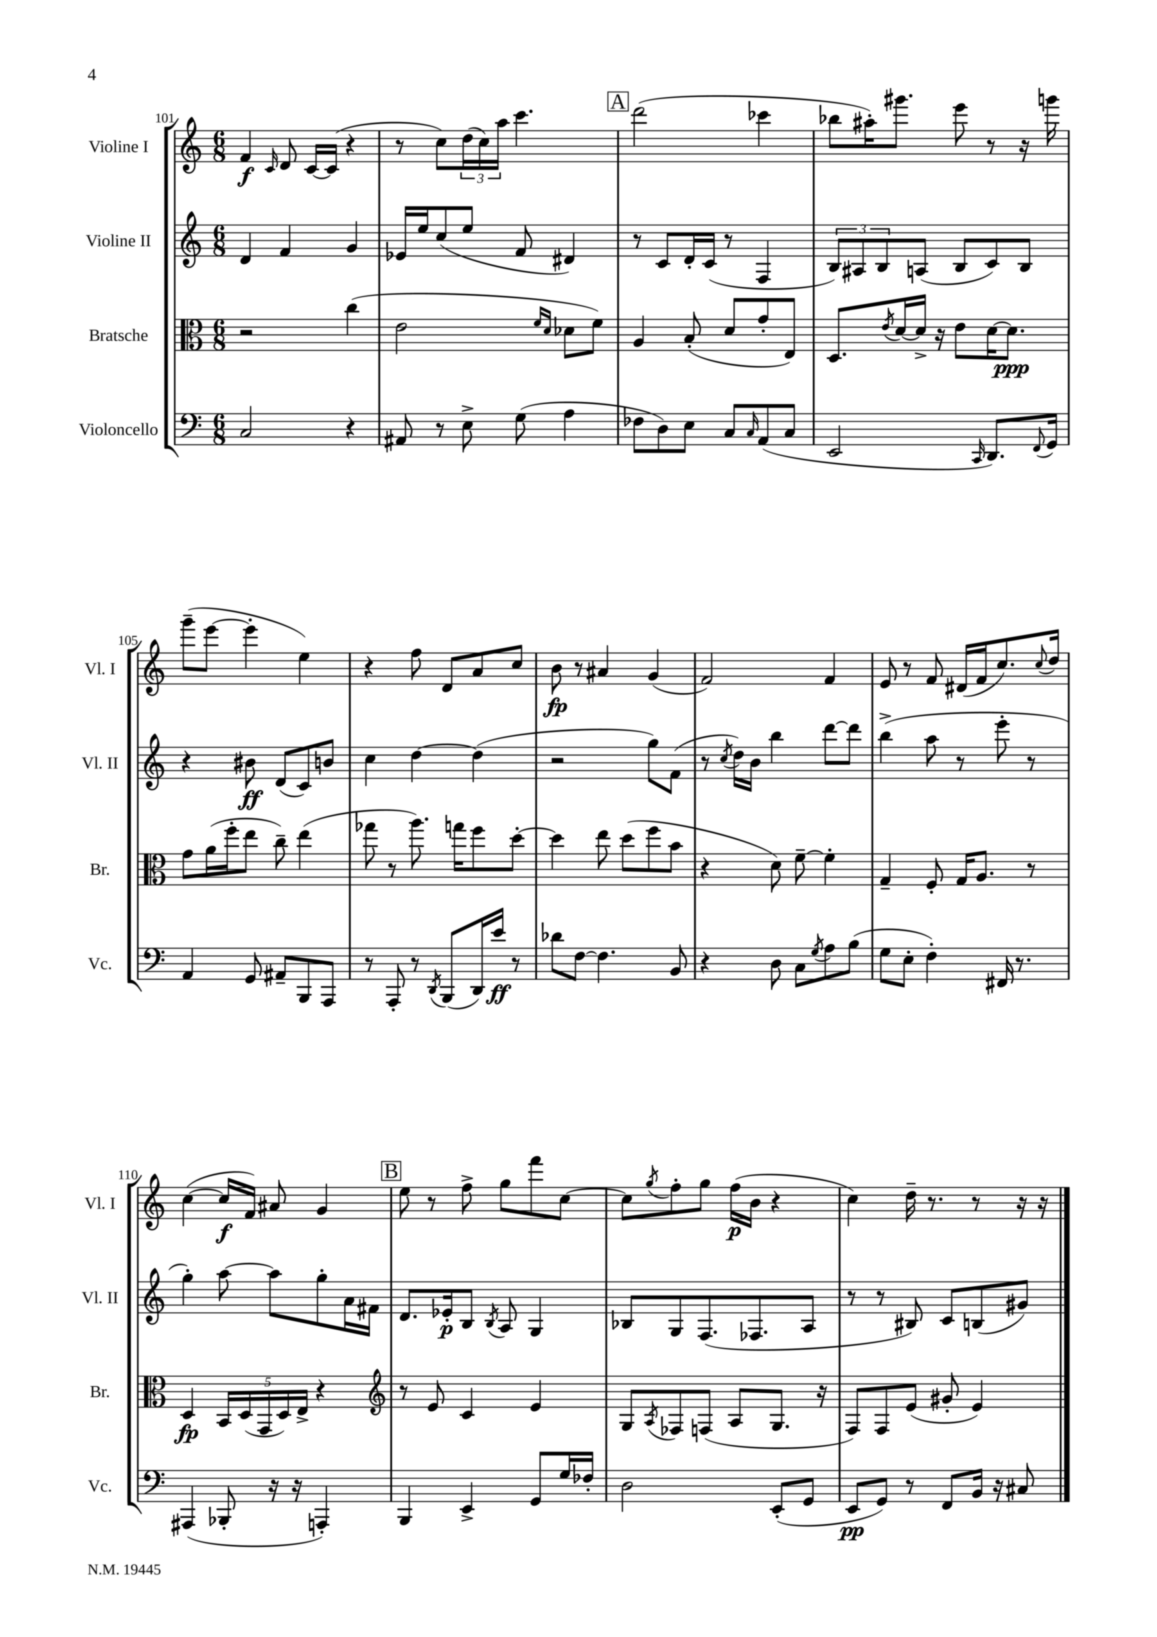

**kern	**dynam	**kern	**dynam	**kern	**dynam	**kern	**dynam
*part4	*part4	*part3	*part3	*part2	*part2	*part1	*part1
*staff4	*staff4	*staff3	*staff3	*staff2	*staff2	*staff1	*staff1
*I"Violoncello	*	*I"Bratsche	*	*I"Violine II	*	*I"Violine I	*
*I'Vc.	*	*I'Br.	*	*I'Vl. II	*	*I'Vl. I	*
*clefF4	*	*clefC3	*	*clefG2	*	*clefG2	*
*k[]	*	*k[]	*	*k[]	*	*k[]	*
*M6/8	*	*M6/8	*	*M6/8	*	*M6/8	*
=101	=101	=101	=101	=101	=101	=101	=101
2C/	.	2r	.	4d/	.	4f/	f
.	.	.	.	.	.	16qqc/	.
.	.	.	.	4f/	.	8d/	.
.	.	.	.	.	.	[16c/LL	.
.	.	.	.	.	.	(16c/JJ]	.
4r	.	(4cc\	.	4g/	.	4r	.
=102	=102	=102	=102	=102	=102	=102	=102
8AA#X/	.	2e\	.	16e-X/LL	.	8r	.
.	.	.	.	16ee/J	.	.	.
8r	.	.	.	(8cc/	.	8cc\L)	.
8E^\	.	.	.	8ee/J	.	(24dd\L	.
.	.	.	.	.	.	24cc\)	.
.	.	.	.	.	.	24aa\JJ	.
(8G\	.	.	.	8f/	.	4.ccc\	.
.	.	16qqf/LL	.	.	.	.	.
.	.	16qqd/JJ	.	.	.	.	.
4A\	.	8d-X\L	.	4d#X/)	.	.	.
.	.	8f\J)	.	.	.	.	.
!!LO:REH:place=s1:t=A
=103	=103	=103	=103	=103	=103	=103	=103
8F-X\L	.	4A/	.	8r	.	(2ddd\	.
8D\)	.	.	.	8c/L	.	.	.
8E\J	.	(8B'/	.	16d'/L	.	.	.
.	.	.	.	(16c/JJ	.	.	.
8C/L	.	8d/L	.	8r	.	.	.
16qqC/	.	.	.	.	.	.	.
(8AA/	.	8g'/	.	4F/	.	4ccc-X\	.
8C/J	.	8E/J)	.	.	.	.	.
=104	=104	=104	=104	=104	=104	=104	=104
2EE/	.	8.D/L	.	12B/L)	.	8bb-X\L	.
.	.	.	.	12A#X/	.	.	.
.	.	.	.	.	.	16aa#X'\K)	.
.	.	.	.	12B/	.	.	.
.	.	8qe/	.	.	.	.	.
.	.	[16d/L	.	.	.	8.ggg#X\J	.
.	.	16d^/JJ]	.	(8An/J	.	.	.
.	.	16r	.	.	.	.	.
.	.	8e\L	.	8B/L	.	8eee\	.
16qqCC/	.	.	.	.	.	.	.
8.DD/L)	.	[16d\K	.	8c/)	.	8r	.
.	.	8.d\J]	ppp	.	.	.	.
.	.	.	.	8B/J	.	16r	.
8qqFF/	.	.	.	.	.	.	.
16GG/Jk	.	.	.	.	.	16gggn\	.
!!LO:LB:g=z
=105	=105	=105	=105	=105	=105	=105	=105
4AA/	.	8g\L	.	4r	.	(8ggg~\L	.
.	.	(16a\L	.	.	.	[8eee\J	.
.	.	16ff'\J	.	.	.	.	.
8GG/	.	8ee\J	.	8b#X\	ff	4eee'\]	.
8AA#X~/L	.	8cc~\)	.	(8d/L	.	.	.
8BBB/	.	(4ee\	.	8c/)	.	4ee\)	.
8AAA/J	.	.	.	8bn/J	.	.	.
=106	=106	=106	=106	=106	=106	=106	=106
8r	.	8gg-X\	.	4cc\	.	4r	.
8AAA'/	.	8r	.	.	.	.	.
8r	.	8.aa\)	.	[4dd\	.	8ff\	.
8qDD/	.	.	.	.	.	.	.
(8BBB/L	.	.	.	.	.	8d/L	.
.	.	16ggn\KL	.	.	.	.	.
16DD/L)	.	8ff\	.	(4dd\]	.	8a/	.
16e/JJ	ff	.	.	.	.	.	.
8r	.	[8dd'\J	.	.	.	8cc/J	.
=107	=107	=107	=107	=107	=107	=107	=107
8d-X\L	.	4dd\]	.	2r	.	8b\	fp
[8F\J	.	.	.	.	.	8r	.
4.F\]	.	8ee\	.	.	.	4a#X/	.
.	.	(8dd\L	.	.	.	.	.
.	.	8ff\	.	8gg\L)	.	(4g/	.
8BB/	.	8b\J	.	(8f\J	.	.	.
=108	=108	=108	=108	=108	=108	=108	=108
4r	.	4r	.	8r	.	2f/)	.
.	.	.	.	8qcc/	.	.	.
.	.	.	.	16dd\LL)	.	.	.
.	.	.	.	16b\JJ	.	.	.
8D\	.	8d\)	.	4bb\	.	.	.
8C\L	.	[8f~\	.	.	.	.	.
8qG/	.	.	.	.	.	.	.
8A\	.	4f'\]	.	[8ddd\L	.	4f/	.
(8B\J	.	.	.	8ddd\J]	.	.	.
=109	=109	=109	=109	=109	=109	=109	=109
8G\L	.	4G~/	.	(4bb^\	.	8e/	.
8E'\J	.	.	.	.	.	8r	.
4F'\)	.	8F'/	.	8aa\	.	8f/	.
.	.	16G/KL	.	8r	.	(16d#X/LL	.
.	.	8.A/J	.	.	.	16f/J	.
16FF#X/	.	.	.	8eee'\	.	8.cc/)	.
8.r	.	.	.	.	.	.	.
.	.	8r	.	8r	.	.	.
.	.	.	.	.	.	8qqcc/	.
.	.	.	.	.	.	16dd/Jk	.
!!LO:LB:g=z
=110	=110	=110	=110	=110	=110	=110	=110
(4AAA#X/	.	4D/	fp	4gg'\)	.	([4cc\	.
8BBB-X'/	.	20BB/LL	.	[8aa\	.	16cc/LL]	f
.	.	(20D/	.	.	.	.	.
.	.	.	.	.	.	16f/JJ)	.
.	.	20GG/	.	.	.	.	.
16r	.	.	.	8aa\L]	.	8a#X/	.
.	.	20D/)	.	.	.	.	.
16r	.	.	.	.	.	.	.
.	.	20E^/JJ	.	.	.	.	.
4AAAn'/)	.	4r	.	8gg'\	.	4g/	.
.	.	.	.	16a\L	.	.	.
.	.	.	.	16f#X\JJ	.	.	.
!!LO:REH:place=s1:t=B
=111	=111	=111	=111	=111	=111	=111	=111
*	*	*clefG2	*	*	*	*	*
4BBB/	.	8r	.	8.d/L	.	8ee\	.
.	.	8e/	.	.	.	8r	.
.	.	.	.	16e-X'/k	p	.	.
4EE^/	.	4c/	.	8B/J	.	8ff^\	.
.	.	.	.	8qB/	.	.	.
.	.	.	.	8A/	.	8gg\L	.
8GG/L	.	4e/	.	4G/	.	8fff\	.
16G/L	.	.	.	.	.	[8cc\J	.
16F-X'/JJ	.	.	.	.	.	.	.
=112	=112	=112	=112	=112	=112	=112	=112
2D\	.	8G/L	.	8B-X/L	.	8cc\L]	.
.	.	8qA/	.	.	.	8qgg/	.
.	.	8F-X/	.	8G/	.	8ff'\	.
.	.	(8Fn/J	.	(8.F/	.	8gg\J	.
.	.	8A/L	.	.	.	(16ff\LL	p
.	.	.	.	8.F-X/	.	16b\JJ	.
(8EE'/L	.	8.G/J	.	.	.	4r	.
8GG/J	.	.	.	8A/J	.	.	.
.	.	16r	.	.	.	.	.
=113	=113	=113	=113	=113	=113	=113	=113
8EE/L	pp	8F/L)	.	8r	.	4cc\)	.
8GG/J)	.	8F/	.	8r	.	.	.
8r	.	(8e/J	.	8B#X/)	.	16dd~\	.
.	.	.	.	.	.	8.r	.
8FF/L	.	8g#X'/	.	8c/L	.	.	.
16BB/Jk	.	4e/)	.	(8Bn/	.	8r	.
16r	.	.	.	.	.	.	.
8C#X/	.	.	.	8g#X/J)	.	16r	.
.	.	.	.	.	.	16r	.
==	==	==	==	==	==	==	==
*-	*-	*-	*-	*-	*-	*-	*-
